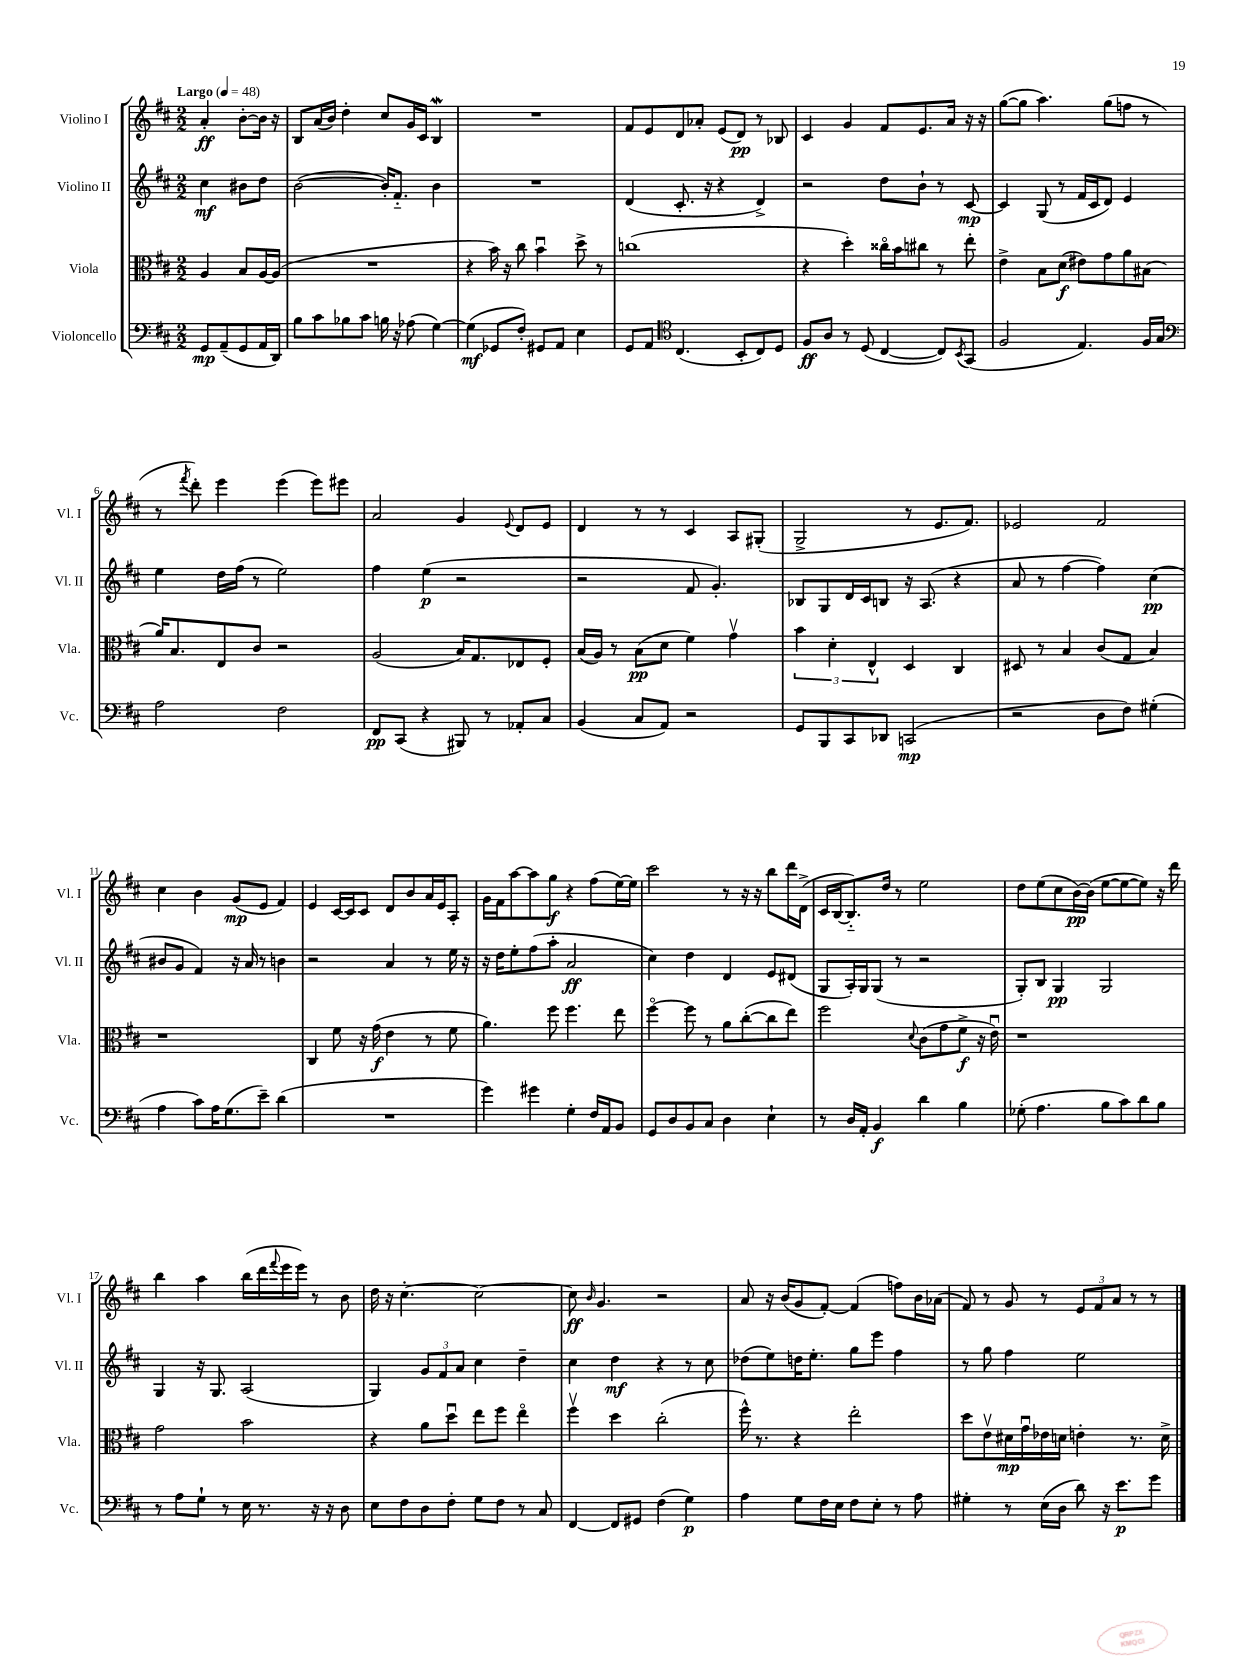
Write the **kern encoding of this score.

**kern	**kern	**kern	**kern
*staff4	*staff3	*staff2	*staff1
*clefF4	*clefC3	*clefG2	*clefG2
*k[f#c#]	*k[f#c#]	*k[f#c#]	*k[f#c#]
*M2/2	*M2/2	*M2/2	*M2/2
*MM48	*MM48	*MM48	*MM48
8GG/L	4A/	4cc#\	4a'/
(8AA~/	.	.	.
8GG/	8B/L	8b#\L	[8b'\L
16AA/L	[16A/L	8dd\J	16b\]Jk
16DD/JJ)	(16A/]JJ	.	16r
=	=	=	=
8B\L	1r	([2b\	8B/L
8c#\	.	.	(16a/L
.	.	.	16b/JJ)
8B-\	.	.	4dd'\
8c#\J	.	.	.
16B\	.	16b'/]LK)	8cc#/L
16r	.	8.f#'~/J	.
(8A-\	.	.	16g/L
.	.	.	16c#/JJ
[4G\)	.	4b\	4B/
=	=	=	=
(4G\]	4r	1r	1r
8GG-/L	16b\)	.	.
.	16r	.	.
8F#'/J)	8cc#\	.	.
8GG#/L	4bu\	.	.
8AA/J	.	.	.
4E\	8dd^\	.	.
.	8r	.	.
=	=	=	=
8GG/L	(1cc	(4d/	8f#/L
8AA/J	.	.	8e/
*clefC4	*	*	*
(4.C#/	.	8.c#'/	8d/
.	.	.	8a-'/J
.	.	16r	.
.	.	4r	(8e/L
8BB'/L	.	.	8d/J)
8C#/)	.	4d^/)	8r
8D/J	.	.	8B-/
=	=	=	=
8F#/L	4r	2r	4c#/
8A/J	.	.	.
8r	4dd'\)	.	4g/
(8D/	.	.	.
[4C#/	16cc##o\LL	8dd\L	8f#/L
.	16b\J	.	.
.	8cc#\J	8b`\J	8.e/
8C#/]L)	8r	8r	.
.	.	.	16a/Jk
8qBB/	.	.	.
(8GG/J	8ee'\	[8c#/	16r
.	.	.	16r
=	=	=	=
2F#/	4e^\	4c#/]	([8gg\L
.	.	.	8gg\]J
.	8B\L	(8G/	4.aa\)
.	(8d\J	8r	.
4.E/)	8e#\L)	16f#/LL	.
.	.	16c#/J	.
.	8g\	8d/J)	(8gg\L
.	8a\	4e/	8ff\J
16F#/LL	(8B#\J	.	8r
16G/JJ	.	.	.
=	=	=	=
*clefF4	*	*	*
2A\	16a/LK)	4ee\	8r
.	8.B/	.	.
.	.	.	8qfff#/
.	.	.	8ddd'\)
.	8E/	16dd\LL	4eee\
.	.	(16ff#\JJ	.
.	8c#/J	8r	.
2F#\	2r	2ee\)	(4eee\
.	.	.	8eee\L)
.	.	.	8eee#\J
=	=	=	=
8FF#/L	(2A/	4ff#\	2a/
(8CC#/J	.	.	.
4r	.	(4ee\	.
8BBB#/)	16B/LK)	2r	4g/
.	8.G/	.	.
8r	.	.	.
.	.	.	8qqe/
8AA-'/L	8E-/	.	8d/L
8C#/J	8F#'/J	.	8e/J
=	=	=	=
(4BB/	(16B/LL	2r	4d/
.	16A/JJ)	.	.
.	8r	.	.
8C#/L	(8B\L	.	8r
8AA/J)	8d\J	.	8r
2r	4f#\)	8f#/	4c#/
.	.	4.g'/)	.
.	4gv\	.	8A/L
.	.	.	(8G#'/J
=	=	=	=
8GG/L	6b\	8B-/L	2G^/
8BBB/	.	8G/	.
.	6d'\	.	.
8CC#/	.	16d/L	.
.	.	16c#/J	.
.	6E^^/	.	.
8DD-/J	.	8B/J	.
(2CC/	4D/	16r	8r
.	.	(8.A/	.
.	.	.	8.e/L
.	4C#/	4r	.
.	.	.	8.f#/J)
=	=	=	=
2r	8D#/	8a/	2e-/
.	8r	8r	.
.	4B/	[4ff#\	.
8D\L	(8c#/L	4ff#\])	2f#/
8F#\J)	8G/J	.	.
(4G#'\	4B/)	(4cc#\	.
=	=	=	=
4A\	1r	8b#/L	4cc#\
.	.	8g/J	.
8c#\L)	.	4f#/)	4b\
16A\K	.	.	.
(8.G\	.	.	.
.	.	16r	(8g/L
.	.	16a/	.
8e~\J)	.	8r	8e/J
(4d\	.	4b\	4f#/)
=	=	=	=
1r	4C#/	2r	4e/
.	8f#\	.	[16c#/LL
.	.	.	16c#/]J
.	16r	.	8c#/J
.	(16g\	.	.
.	4e\	4a/	8d/L
.	.	.	8b/
.	8r	8r	16a/L
.	.	.	16e/J
.	8f#\	16ee\	8A'/J
.	.	16r	.
=	=	=	=
4g\)	4.a\)	16r	16g\LL
.	.	16dd\LK	16f#\J
.	.	8ee'\	[8aa\
4g#\	.	(8ff#\	8aa\]
.	8ff#\	8aa'\J	8gg\J
4G'\	4.ff#\	2a/	4r
16F#/LL	.	.	(8ff#\L
16AA/J	.	.	.
8BB/J	8ee\	.	[16ee\L)
.	.	.	16ee\]JJ
=	=	=	=
8GG/L	[4ff#o\	4cc#\)	2ccc#\
8D/	.	.	.
8BB/	8ff#\]	4dd\	.
8C#/J	8r	.	.
4D\	8a\L	4d/	8r
.	([8cc#'\	.	16r
.	.	.	16r
4E`\	8cc#\]	8e/L	8bb\L
.	8ee\J)	(8d#/J	16ddd\L
.	.	.	(16d^\JJ
=	=	=	=
8r	2ff#\	8G/L	16c#/LL
.	.	.	[16B/J
16D/LL	.	16A'/L)	8.B'~/])
16AA'/JJ	.	16G/J	.
4BB/	.	(8G/J	.
.	.	.	16dd/Jk
.	.	8r	8r
.	8qqd/	.	.
4d\	(8c#\L	2r	2ee\
.	8g\	.	.
4B\	8f#^\J	.	.
.	16r	.	.
.	16eu\)	.	.
=	=	=	=
(8G-'\	1r	8G'/L)	8dd\L
4.A\	.	8B/J	(8ee\
.	.	4G/	8cc#\
.	.	.	[16b\L)
.	.	.	(16b\]JJ
8B\L	.	2G/	[8ee\L
8c#\)	.	.	8ee\_
8d\	.	.	8ee\]J)
8B\J	.	.	16r
.	.	.	16ddd\
=	=	=	=
8r	2g\	4G/	4bb\
8A\L	.	.	.
8G`\J	.	16r	4aa\
.	.	8.G/	.
8r	.	.	.
16E\	2b\	(2A/	(16bb\LL
8.r	.	.	16ddd\
.	.	.	8qqfff#/
.	.	.	16eee\
.	.	.	16eee\JJ)
16r	.	.	8r
16r	.	.	.
8D\	.	.	8b\
=	=	=	=
8E\L	4r	4G/)	16dd\
.	.	.	16r
8F#\	.	.	[4.cc#'\
8D\	8a\L	12g/L	.
.	.	12f#/	.
8F#'\J	8ddu\J	.	.
.	.	12a/J	.
8G\L	8ee\L	4cc#\	2cc#\_
8F#\J	8ff#\J	.	.
8r	4eeo\	4dd~\	.
8C#/	.	.	.
=	=	=	=
[4FF#/	4ff#v\	4cc#\	8cc#\]
.	.	.	16qqb/
.	.	.	4.g/
8FF#/]L	4dd\	4dd\	.
8GG#/J	.	.	.
(4F#\	(2cc#'\	4r	2r
4G\)	.	8r	.
.	.	8cc#\	.
=	=	=	=
4A\	16ff#^^\)	(8dd-\L	8a/
.	8.r	.	.
.	.	8ee\)	16r
.	.	.	(16b/LK
8G\L	4r	16dd\K	8g/
.	.	8.ee'\J	.
16F#\L	.	.	[8f#'/J)
16E\JJ	.	.	.
8F#\L	2ee'\	8gg\L	(4f#/]
8E'\J	.	8eee\J	.
8r	.	4ff#\	8ff\L)
8A\	.	.	16b\L
.	.	.	(16a-\JJ
=	=	=	=
4G#'\	8dd\L	8r	8f#/)
.	8ev\	8gg\	8r
8r	16d#\L	4ff#\	8g/
.	16gu\	.	.
(16E\LL	16e-\	.	8r
16D\JJ	16d\JJ	.	.
8d\)	4e'\	2ee\	12e/L
.	.	.	12f#/
16r	.	.	.
.	.	.	12a/J
8.e\L	.	.	.
.	8.r	.	8r
8g\J	.	.	8r
.	16d^\	.	.
==	==	==	==
*-	*-	*-	*-
